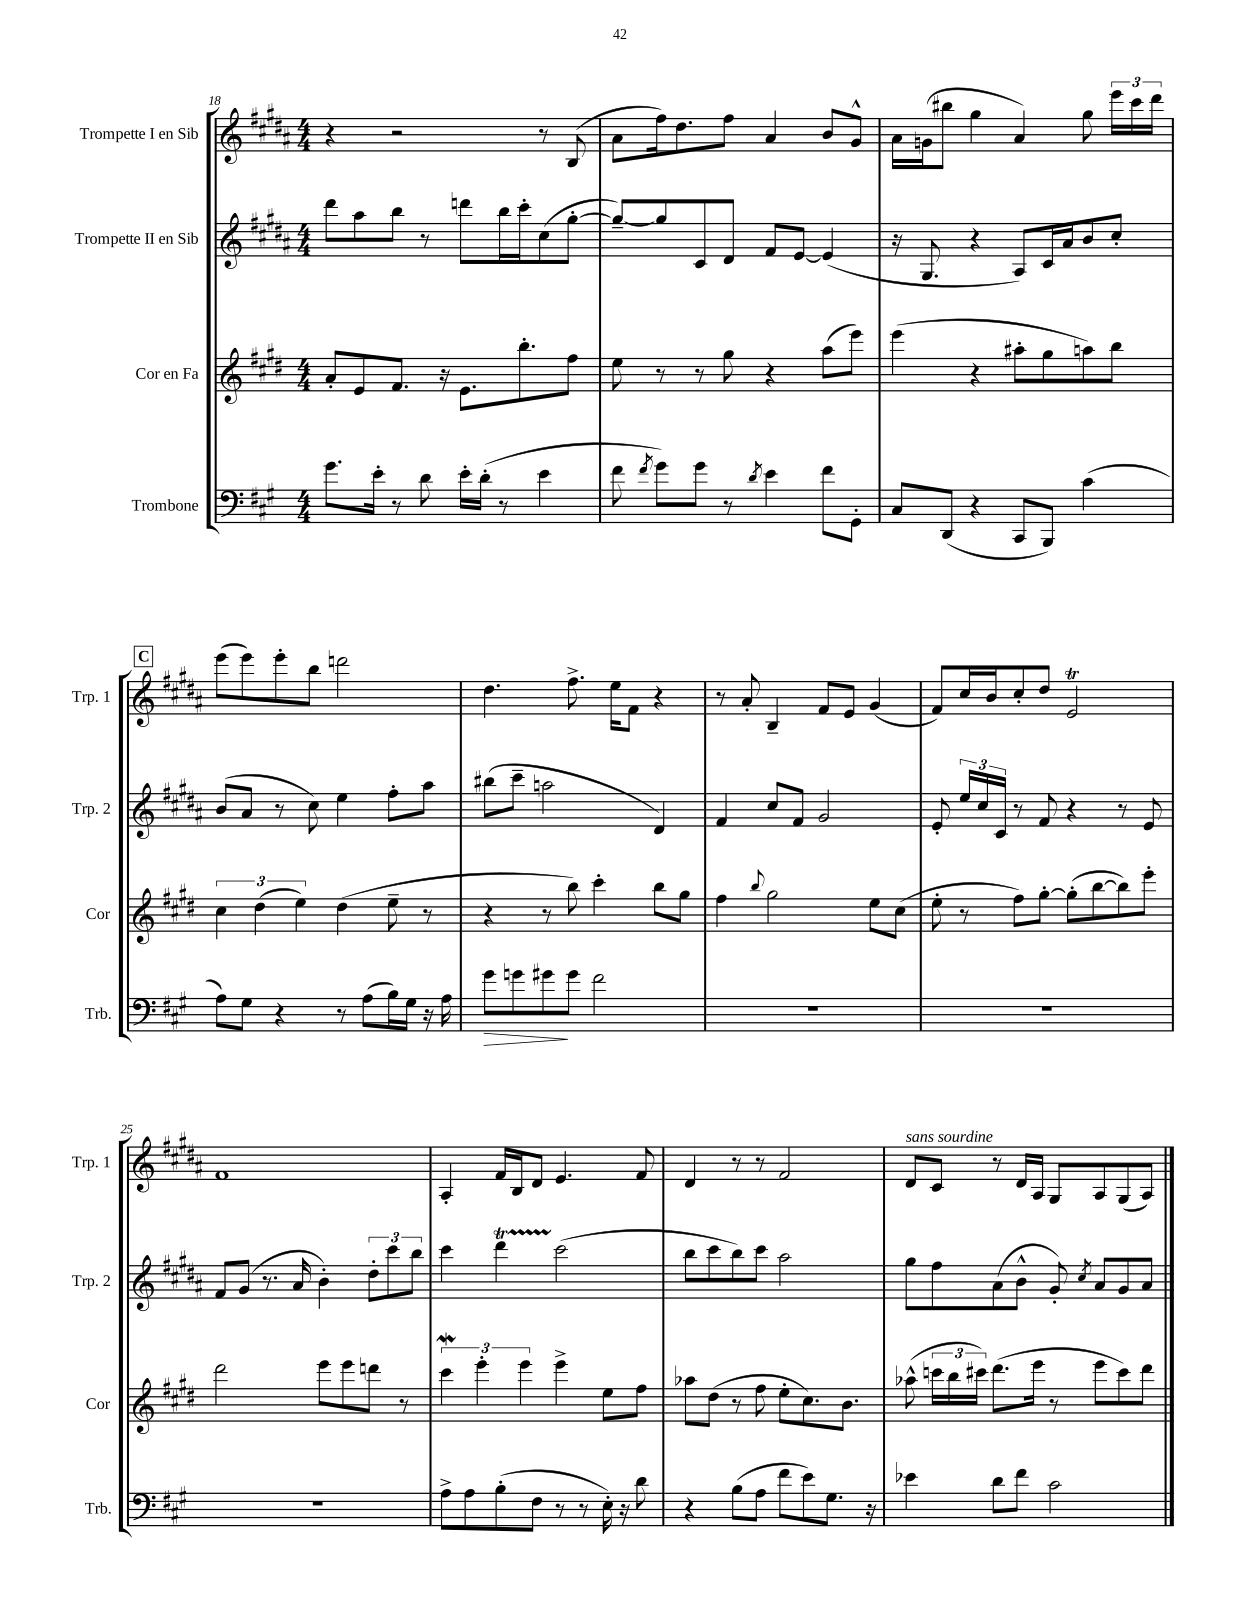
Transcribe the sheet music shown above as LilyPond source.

<<
\new StaffGroup <<
\new Staff = "s0" \with { instrumentName = "Trompette I en Sib" shortInstrumentName = "Trp. 1" } {
    \clef treble \key b \major \numericTimeSignature \time 4/4
    \autoBeamOff r4 r2 r8 b8( |
    ais'8[ fis''16) dis''8. fis''8] ais'4 b'8[ gis'8]-^ |
    ais'16[ g'16( bis''8] gis''4 ais'4) gis''8 \tuplet 3/2 { e'''16[ cis'''16 dis'''16] } |
    \mark \markup { \box "C" } e'''8[( e'''8) e'''8-. b''8] d'''2 |
    dis''4. fis''8.-> e''16[ fis'8] r4 |
    r8 ais'8-. b4-- fis'8[ e'8] gis'4( |
    fis'8[) cis''16 b'16 cis''8-. dis''8] e'2\trill |
    fis'1 |
    ais4-. fis'16[ b16 dis'8] e'4. fis'8 |
    dis'4 r8 r8 fis'2 |
    dis'8[^\markup { \italic "sans sourdine" } cis'8] r8 dis'16[ ais16] gis8[ ais8 gis8( ais8]) \bar "|." |
}
\new Staff = "s1" \with { instrumentName = "Trompette II en Sib" shortInstrumentName = "Trp. 2" } {
    \clef treble \key b \major \numericTimeSignature \time 4/4
    \autoBeamOff dis'''8[ ais''8 b''8] r8 d'''8[ b''16 cis'''16-. cis''8( gis''8]~-. |
    gis''8[~--) gis''8 cis'8 dis'8] fis'8[ e'8]~ e'4( |
    r16 gis8. r4 ais8[) cis'16 ais'16 b'8 cis''8]-. |
    \mark \markup { \box "C" } b'8[( ais'8] r8 cis''8) e''4 fis''8[-. ais''8] |
    bis''8[( cis'''8]-- a''2 dis'4) |
    fis'4 cis''8[ fis'8] gis'2 |
    e'8-. \tuplet 3/2 { e''16[ cis''16 cis'16] } r8 fis'8 r4 r8 e'8 |
    fis'8[ gis'8]( r8. ais'16 b'4-.) \tuplet 3/2 { dis''8[-. cis'''8 b''8] } |
    cis'''4 dis'''4\startTrillSpan cis'''2\stopTrillSpan( |
    b''8[ cis'''8 b''8) cis'''8] ais''2 |
    gis''8[ fis''8 ais'8( b'8]-^ gis'8-.) \acciaccatura { cis''8 } ais'8[ gis'8 ais'8] \bar "|." |
}
\new Staff = "s2" \with { instrumentName = "Cor en Fa" shortInstrumentName = "Cor" } {
    \clef treble \key e \major \numericTimeSignature \time 4/4
    \autoBeamOff a'8[-. e'8 fis'8.] r16 e'8.[ b''8.-. fis''8] |
    e''8 r8 r8 gis''8 r4 a''8[( e'''8]) |
    e'''4( r4 ais''8[-. gis''8 a''8) b''8] |
    \mark \markup { \box "C" } \tuplet 3/2 { cis''4 dis''4( e''4) } dis''4( e''8-- r8 |
    r4 r8 b''8) cis'''4-. b''8[ gis''8] |
    fis''4 \appoggiatura { b''8 } gis''2 e''8[ cis''8]( |
    e''8-. r8 fis''8[) gis''8]~-. gis''8[-.( b''8~ b''8) e'''8]-. |
    dis'''2 e'''8[ e'''8 d'''8] r8 |
    \tuplet 3/2 { cis'''4\mordent e'''4-. e'''4 } e'''4-> e''8[ fis''8] |
    aes''8[ dis''8]( r8 fis''8 e''8[-. cis''8.) b'8.] |
    aes''8-^( \tuplet 3/2 { c'''16[ b''16 cis'''16]) } dis'''8.[( e'''16] r8 e'''8[ cis'''8) dis'''8] \bar "|." |
}
\new Staff = "s3" \with { instrumentName = "Trombone" shortInstrumentName = "Trb." } {
    \clef bass \key a \major \numericTimeSignature \time 4/4
    \autoBeamOff gis'8.[ e'16]-. r8 d'8 e'16[-. d'16]-.( r8 e'4 |
    fis'8 \acciaccatura { fis'8 } gis'8[) gis'8] r8 \acciaccatura { d'8 } e'4 fis'8[ gis,8]-. |
    cis8[ d,8]( r4 cis,8[ b,,8]) cis'4( |
    \mark \markup { \box "C" } a8[) gis8] r4 r8 a8[( b16) gis16] r16 a16 |
    gis'8[\> g'8 gis'8\! gis'8] fis'2 |
    R1 |
    R1 |
    R1 |
    a8[-> a8 b8-.( fis8] r8 r8 e16-.) r16 d'8 |
    r4 b8[( a8] fis'8[ e'8) gis8.] r16 |
    ees'4 d'8[ fis'8] cis'2 \bar "|." |
}
>>
>>
\layout { \context { \Score currentBarNumber = #18 } }
